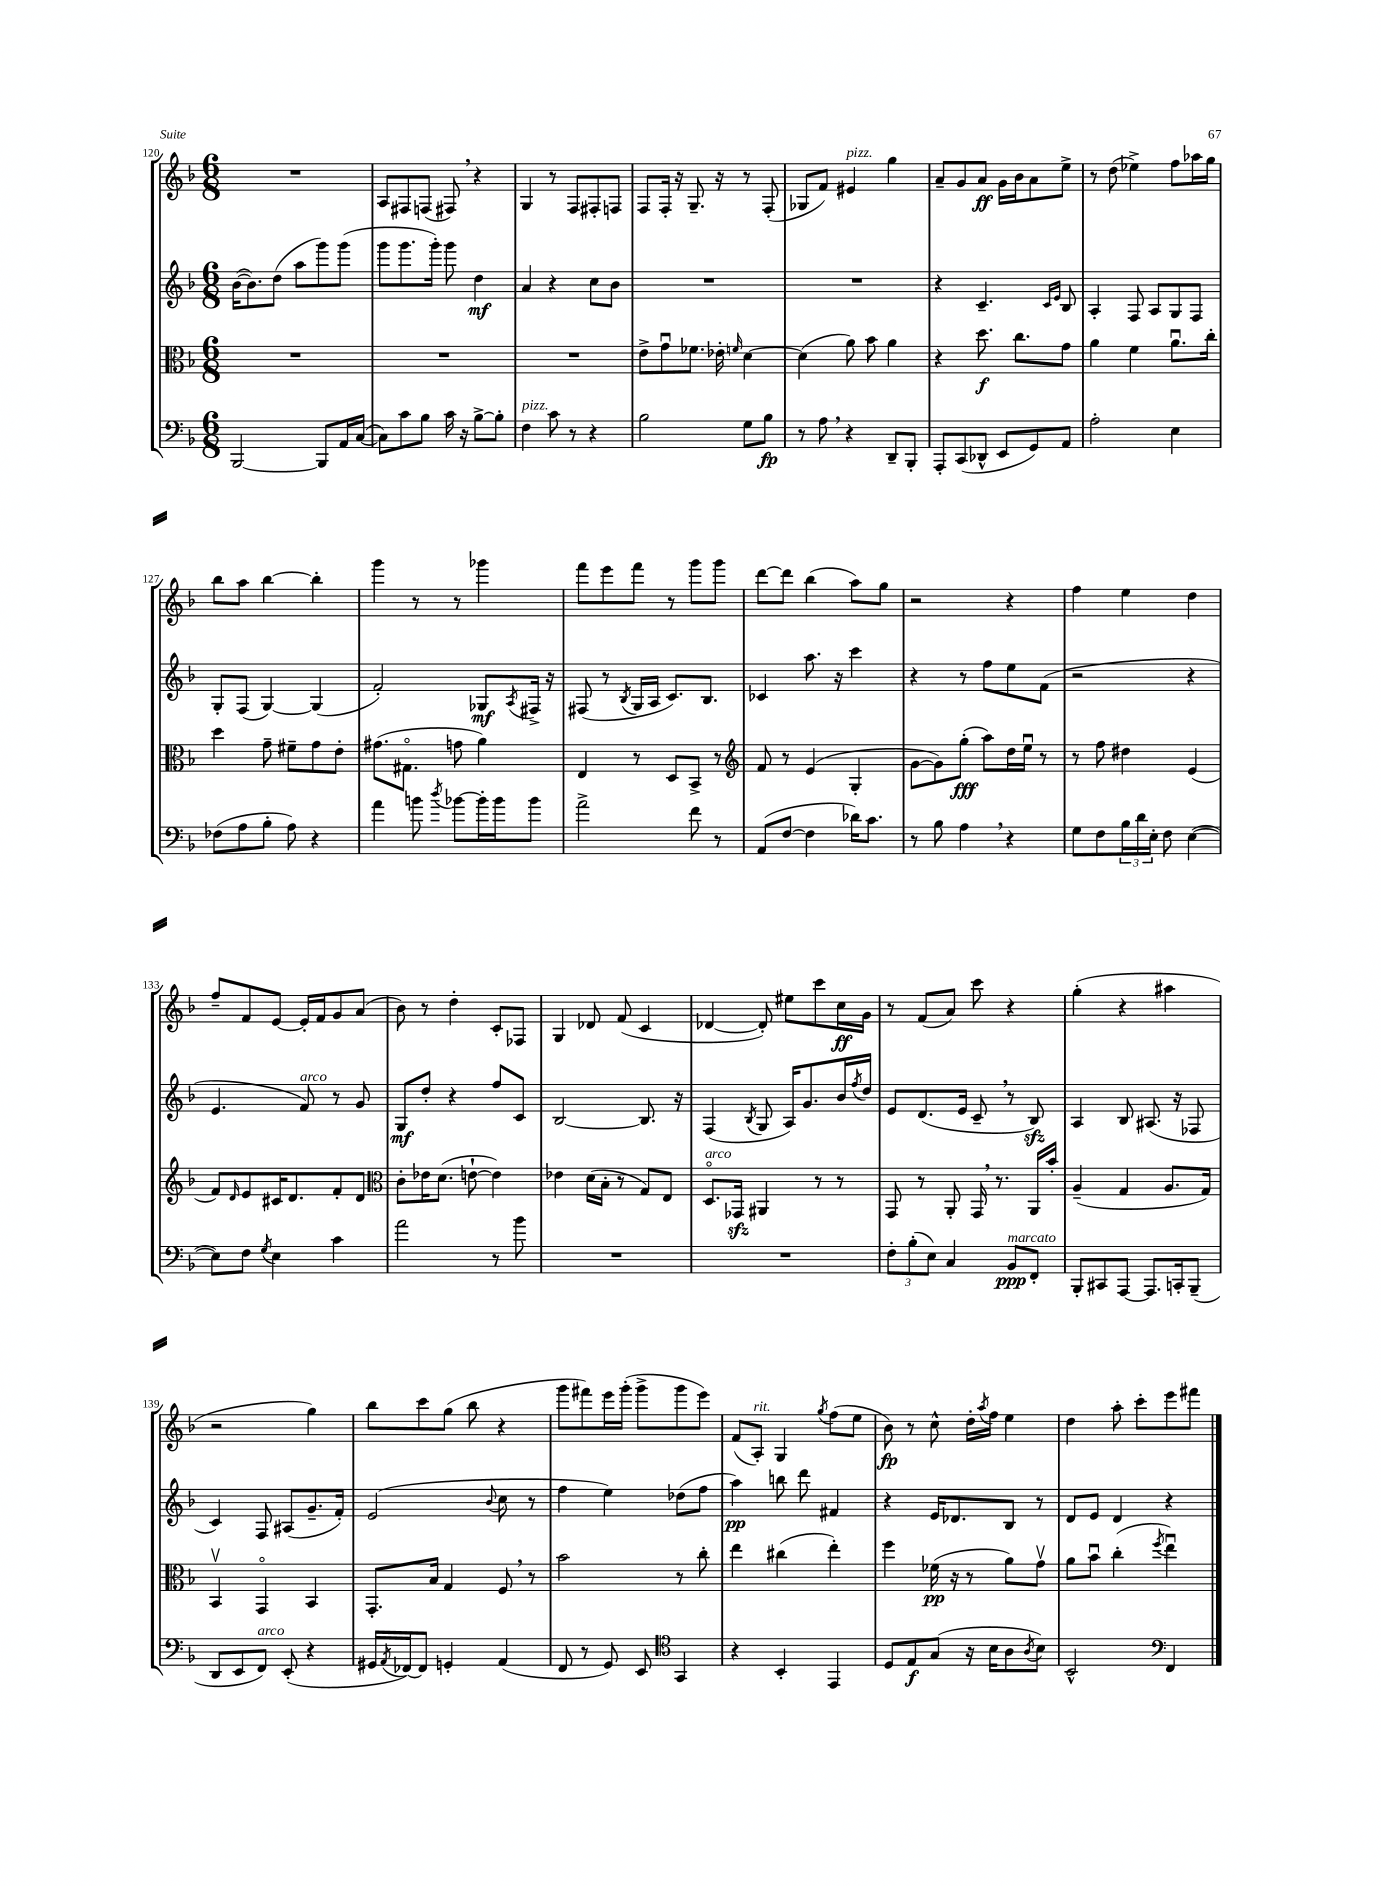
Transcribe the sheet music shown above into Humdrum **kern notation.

**kern	**dynam	**kern	**dynam	**kern	**dynam	**kern	**dynam
*part4	*part4	*part3	*part3	*part2	*part2	*part1	*part1
*staff4	*staff4	*staff3	*staff3	*staff2	*staff2	*staff1	*staff1
*clefF4	*	*clefC3	*	*clefG2	*	*clefG2	*
*k[b-]	*	*k[b-]	*	*k[b-]	*	*k[b-]	*
*M6/8	*	*M6/8	*	*M6/8	*	*M6/8	*
=120	=120	=120	=120	=120	=120	=120	=120
[2BBB-/	.	2.r	.	([16b-\KL	.	2.r	.
.	.	.	.	8.b-\])	.	.	.
.	.	.	.	(8dd\J	.	.	.
.	.	.	.	8aa\L	.	.	.
8BBB-/L]	.	.	.	8ggg\)	.	.	.
16AA/L	.	.	.	(8ggg\J	.	.	.
([16C/JJ	.	.	.	.	.	.	.
=121	=121	=121	=121	=121	=121	=121	=121
8C\L])	.	2.r	.	8ggg\L	.	8A/L	.
8c\	.	.	.	8.ggg\	.	8F#X/	.
8B-\J	.	.	.	.	.	(8Fn/J	.
.	.	.	.	16ggg'\Jk)	.	.	.
16c\	.	.	.	8ggg\	.	8F#X,/)	.
16r	.	.	.	.	.	.	.
[8B-^\L	.	.	.	4dd\	mf	4r	.
8B-'\J]	.	.	.	.	.	.	.
=122	=122	=122	=122	=122	=122	=122	=122
!LO:TX:a:i:t=pizz.	!	!	!	!	!	!	!
4F\	.	2.r	.	4a/	.	4G/	.
8c\	.	.	.	4r	.	8r	.
8r	.	.	.	.	.	8F/L	.
4r	.	.	.	8cc\L	.	8F#X'/	.
.	.	.	.	8b-\J	.	8Fn/J	.
=123	=123	=123	=123	=123	=123	=123	=123
2B-\	.	8e^\L	.	2.r	.	8F/L	.
.	.	8gu\	.	.	.	16F'/Jk	.
.	.	.	.	.	.	16r	.
.	.	8.f-X\J	.	.	.	8.G~/	.
.	.	16e-X'\	.	.	.	16r	.
.	.	16qqfn/	.	.	.	.	.
8G\L	.	[4d\	.	.	.	8r	.
8B-\J	fp	.	.	.	.	(8F'/	.
=124	=124	=124	=124	=124	=124	=124	=124
8r	.	(4d\]	.	2.r	.	8G-X/L	.
8A,\	.	.	.	.	.	8f/J)	.
!	!	!	!	!	!	!LO:TX:a:i:t=pizz.	!
4r	.	8a\)	.	.	.	4e#X/	.
.	.	8b-\	.	.	.	.	.
8DD~/L	.	4a\	.	.	.	4gg\	.
8BBB-'/J	.	.	.	.	.	.	.
=125	=125	=125	=125	=125	=125	=125	=125
8AAA'/L	.	4r	.	4r	.	8a~/L	.
(8CC/	.	.	.	.	.	8g/	.
8DD-X^^/J	.	8.dd\	f	4.c~/	.	8a/J	ff
8EE/L	.	.	.	.	.	16g\LL	.
.	.	8.cc\L	.	.	.	16b-\J	.
8GG/)	.	.	.	.	.	8a\	.
.	.	.	.	16qqc/LL	.	.	.
.	.	.	.	16qqe/JJ	.	.	.
8AA/J	.	8g\J	.	8B-/	.	8ee^\J	.
=126	=126	=126	=126	=126	=126	=126	=126
2A'\	.	4a\	.	4A'/	.	8r	.
.	.	.	.	.	.	(8dd\	.
.	.	4f\	.	8F/	.	4ee-X^\)	.
.	.	.	.	8A/L	.	.	.
4E\	.	8.au\L	.	8G/	.	8ff\L	.
.	.	.	.	8F/J	.	16aa-X\L	.
.	.	16cc'\Jk	.	.	.	16gg\JJ	.
!!LO:LB:g=z
=127	=127	=127	=127	=127	=127	=127	=127
(8F-X\L	.	4dd\	.	8G'/L	.	8bb-\L	.
8A\	.	.	.	(8F/J	.	8aa\J	.
8B-'\J	.	8g~\	.	[4G/)	.	[4bb-\	.
8A\)	.	8f#X~\L	.	.	.	.	.
4r	.	8g\	.	(4G/]	.	4bb-'\]	.
.	.	8e'\J	.	.	.	.	.
=128	=128	=128	=128	=128	=128	=128	=128
4a\	.	(8.g#X\L	.	2f'/)	.	4ggg\	.
.	.	8.G#X\J	.	.	.	.	.
8bn\	.	.	.	.	.	8r	.
8qdd/	.	.	.	.	.	.	.
[8b-X\L	.	8gn\	.	.	.	8r	.
16b-'\L]	.	4a\)	.	8G-X/L	mf	4ggg-X\	.
16b-\J	.	.	.	.	.	.	.
.	.	.	.	8qA/	.	.	.
8b-\J	.	.	.	16F#X^/Jk	.	.	.
.	.	.	.	16r	.	.	.
=129	=129	=129	=129	=129	=129	=129	=129
2a^\	.	4E/	.	(8F#X/	.	8fff\L	.
.	.	.	.	8r	.	8eee\	.
.	.	.	.	8qB-/	.	.	.
.	.	8r	.	16G/LL	.	8fff\J	.
.	.	.	.	16A/JJ	.	.	.
.	.	8D/L	.	8.c/L)	.	8r	.
8f\	.	8BB-^/J	.	.	.	8ggg\L	.
.	.	.	.	8.B-/J	.	.	.
8r	.	8r	.	.	.	8ggg\J	.
=130	=130	=130	=130	=130	=130	=130	=130
*	*	*clefG2	*	*	*	*	*
(8AA/L	.	8f/	.	4c-X/	.	[8ddd\L	.
[8F/J	.	8r	.	.	.	8ddd\J]	.
4F\]	.	(4e/	.	8.aa\	.	(4bb-\	.
.	.	.	.	16r	.	.	.
16d-X\KL)	.	4G'/	.	4ccc\	.	8aa\L)	.
8.c\J	.	.	.	.	.	.	.
.	.	.	.	.	.	8gg\J	.
=131	=131	=131	=131	=131	=131	=131	=131
8r	.	[8g\L	.	4r	.	2r	.
8B-\	.	8g\])	.	.	.	.	.
4A,\	.	(8gg'\J	fff	8r	.	.	.
.	.	8aa\L)	.	8ff\L	.	.	.
4r	.	16dd\L	.	8ee\	.	4r	.
.	.	16eeu\JJ	.	.	.	.	.
.	.	8r	.	(8f\J	.	.	.
=132	=132	=132	=132	=132	=132	=132	=132
8G\L	.	8r	.	2r	.	4ff\	.
8F\	.	8ff\	.	.	.	.	.
24B-\L	.	4dd#X\	.	.	.	4ee\	.
24d\	.	.	.	.	.	.	.
24E'\JJ	.	.	.	.	.	.	.
8F\	.	.	.	.	.	.	.
([4E\	.	(4e/	.	4r	.	4dd\	.
!!LO:LB:g=z
=133	=133	=133	=133	=133	=133	=133	=133
8E\L])	.	8f/L)	.	4.e/	.	8ff~/L	.
.	.	16qqd/	.	.	.	.	.
8F\J	.	8e/	.	.	.	8f/	.
8qG/	.	.	.	.	.	.	.
4E\	.	16c#X/K	.	.	.	[8e/J	.
.	.	8.d/	.	.	.	.	.
!	!	!	!	!LO:TX:a:i:t=arco	!	!	!
.	.	.	.	8f/)	.	16e'/LL]	.
.	.	.	.	.	.	16f/J	.
4c\	.	8f'/	.	8r	.	8g/	.
.	.	8d/J	.	8g/	.	(8a/J	.
=134	=134	=134	=134	=134	=134	=134	=134
*	*	*clefC3	*	*	*	*	*
2a\	.	8c'\L	.	8G/L	mf	8b-\)	.
.	.	16e-X\K	.	8dd'/J	.	8r	.
.	.	(8.d\J	.	.	.	.	.
.	.	.	.	4r	.	4dd'\	.
.	.	[8en`\	.	.	.	.	.
8r	.	4e\])	.	8ff/L	.	8c'/L	.
8b-\	.	.	.	8c/J	.	8F-X/J	.
=135	=135	=135	=135	=135	=135	=135	=135
2.r	.	4e-X\	.	[2B-/	.	4G/	.
.	.	(16d\LL	.	.	.	8d-X/	.
.	.	16B-'\JJ	.	.	.	.	.
.	.	8r	.	.	.	(8f/	.
.	.	8G/L)	.	8.B-/]	.	4c/	.
.	.	8E/J	.	.	.	.	.
.	.	.	.	16r	.	.	.
=136	=136	=136	=136	=136	=136	=136	=136
!	!	!LO:TX:a:i:t=arco	!	!	!	!	!
2.r	.	8.D/L	.	(4F/	.	[4d-X/	.
.	.	16GG-Xzz/Jk	.	.	.	.	.
.	.	.	.	8qB-/	.	.	.
.	.	4AA#X/	.	8G/	.	8d-'/])	.
.	.	.	.	16A/KL)	.	8ee#X\L	.
.	.	.	.	8.g/	.	.	.
.	.	8r	.	.	.	8ccc\	.
.	.	8r	.	16b-/L	.	16cc\L	ff
.	.	.	.	8qff/	.	.	.
.	.	.	.	16dd/JJ	.	16g\JJ	.
=137	=137	=137	=137	=137	=137	=137	=137
12F'\L	.	8GG/	.	8e/L	.	8r	.
(12B-'\	.	.	.	.	.	.	.
.	.	8r	.	(8.d/	.	(8f/L	.
12E\J)	.	.	.	.	.	.	.
4C/	.	8AA'/	.	.	.	8a/J)	.
.	.	.	.	16e/Jk	.	.	.
.	.	16GG,/	.	8c~,/	.	8ccc\	.
.	.	8.r	.	.	.	.	.
!LO:TX:a:i:t=marcato	!	!	!	!	!	!	!
8BB-/L	ppp	.	.	8r	.	4r	.
8FF'/J	.	16AA/LL	.	8B-zz/)	.	.	.
.	.	16b-'/JJ	.	.	.	.	.
=138	=138	=138	=138	=138	=138	=138	=138
8BBB-'/L	.	(4A~/	.	4A/	.	(4gg'\	.
8CC#X/	.	.	.	.	.	.	.
[8AAA/J	.	4G/	.	8B-/	.	4r	.
8.AAA/L]	.	.	.	(8.A#X/	.	.	.
.	.	8.A/L	.	.	.	4aa#X\	.
16CCn'/k	.	.	.	16r	.	.	.
(8BBB-~/J	.	.	.	8F-X/	.	.	.
.	.	16G/Jk)	.	.	.	.	.
!!LO:LB:g=z
=139	=139	=139	=139	=139	=139	=139	=139
8DD/L	.	4BB-v/	.	4c/)	.	2r	.
8EE/	.	.	.	.	.	.	.
!LO:TX:a:i:t=arco	!	!	!	!	!	!	!
8FF/J)	.	4GG/	.	8F/	.	.	.
(8EE'/	.	.	.	(8A#X/L	.	.	.
4r	.	4BB-/	.	8.g~/	.	4gg\)	.
.	.	.	.	16f'/Jk)	.	.	.
=140	=140	=140	=140	=140	=140	=140	=140
16GG#X/LL	.	8.GG'/L	.	(2e/	.	8bb-\L	.
8qAA/	.	.	.	.	.	.	.
[16FF-X/J)	.	.	.	.	.	.	.
8FF-/J]	.	.	.	.	.	8ccc\	.
.	.	16B-/Jk	.	.	.	.	.
4GGn'/	.	4G/	.	.	.	(8gg\J	.
.	.	.	.	.	.	8bb-\	.
.	.	.	.	8qqb-/	.	.	.
(4AA/	.	8F,/	.	8cc\	.	4r	.
.	.	8r	.	8r	.	.	.
=141	=141	=141	=141	=141	=141	=141	=141
8FF/	.	2b-\	.	4ff\	.	8ggg\L	.
8r	.	.	.	.	.	8fff#X\)	.
8GG/)	.	.	.	4ee\)	.	16eee\L	.
.	.	.	.	.	.	(16ggg'\JJ	.
8EE/	.	.	.	.	.	8ggg^\L	.
*clefC4	*	*	*	*	*	*	*
4GG/	.	8r	.	(8dd-X\L	.	8ggg\	.
.	.	8cc'\	.	8ff\J	.	8eee\J)	.
=142	=142	=142	=142	=142	=142	=142	=142
4r	.	4ee\	.	4aa\)	pp	(8f/L	.
!	!	!	!	!	!	!LO:TX:a:i:t=rit.	!
.	.	.	.	.	.	8A'/J)	.
4BB-'/	.	(4cc#X\	.	8bbn\	.	4G/	.
.	.	.	.	8ddd\	.	.	.
.	.	.	.	.	.	8qgg/	.
4EE/	.	4ee'\)	.	4f#X/	.	(8ff\L	.
.	.	.	.	.	.	8ee\J	.
=143	=143	=143	=143	=143	=143	=143	=143
8D/L	.	4ff\	.	4r	.	8b-\)	fp
8E/	f	.	.	.	.	8r	.
(8G/J	.	(16f-X\	pp	16e/KL	.	8cc^^\	.
.	.	16r	.	8.d-X/	.	.	.
16r	.	8r	.	.	.	16dd'\LL	.
.	.	.	.	.	.	8qaa/	.
16B-\KL	.	.	.	.	.	16ff\JJ	.
8A\	.	8a\L)	.	8B-/J	.	4ee\	.
8qA/	.	.	.	.	.	.	.
8B-\J)	.	8gv\J	.	8r	.	.	.
=144	=144	=144	=144	=144	=144	=144	=144
2BB-^^/	.	8a\L	.	8d/L	.	4dd\	.
.	.	8b-u\J	.	8e/J	.	.	.
.	.	(4cc'\	.	4d/	.	8aa'\	.
.	.	.	.	.	.	8ccc'\L	.
*clefF4	*	*	*	*	*	*	*
.	.	8qff/	.	.	.	.	.
4FF/	.	4eeu\)	.	4r	.	8eee\	.
.	.	.	.	.	.	8fff#X\J	.
==	==	==	==	==	==	==	==
*-	*-	*-	*-	*-	*-	*-	*-
